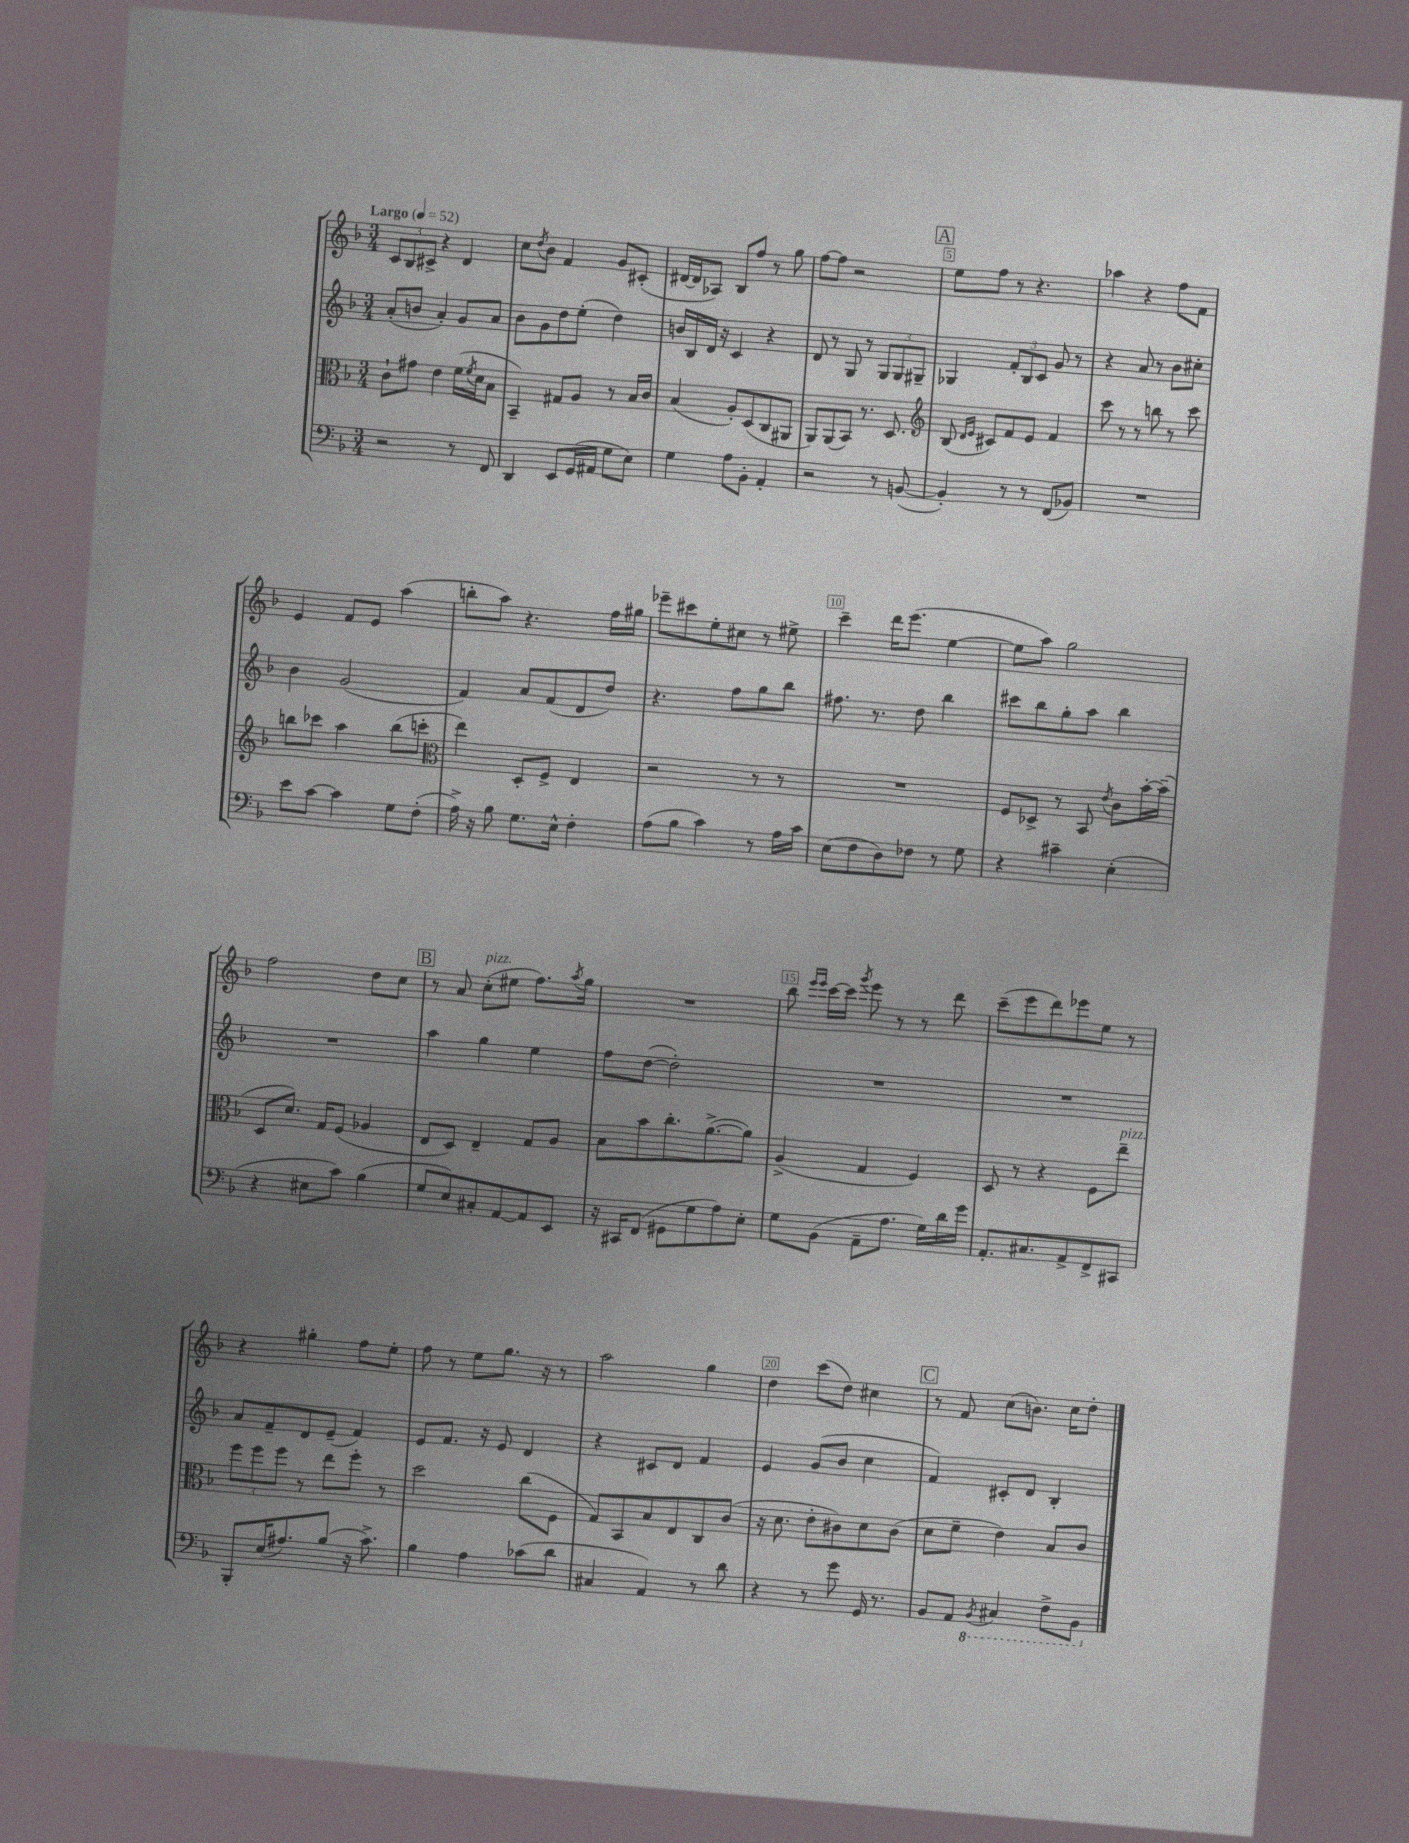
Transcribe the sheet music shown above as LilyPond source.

<<
\new StaffGroup <<
\new Staff = "s0" {
    \clef treble \key f \major \numericTimeSignature \time 3/4 \tempo "Largo" 4 = 52
    \tuplet 3/2 { c'8 bes8 cis'8-> } r4 d'4 |
    c''8 \acciaccatura { d''8 } bes'8 f'4 g'8 cis'8-.( |
    dis'16~ dis'16 aes8) bes8 f''8 r8 g''8 |
    f''8~ f''8 r2 |
    \mark \markup { \box "A" } e''8 f''8 r8 r4. |
    aes''4 r4 f''8 f'8 |
    e'4 f'8 e'8 a''4( |
    b''8-. a''8) r4. f''16 gis''16 |
    ees'''8-- cis'''8 e''8-. cis''8 r8 eis''8-> |
    c'''4-- d'''16 e'''8.( e''4~ |
    e''8 a''8) g''2 |
    f''2 d''8 c''8 |
    \mark \markup { \box "B" } r8 a'8 c''8-.^\markup { \italic "pizz." }( eis''8 f''8.) \acciaccatura { a''8 } g''16 |
    R2. |
    bes''8 \grace { e'''16 e'''16 } c'''16~ c'''16 \acciaccatura { g'''8 } e'''8 r8 r8 d'''8 |
    c'''8--( e'''8 d'''8) ees'''8 e''8 r8 |
    r4 gis''4-. f''8 e''8-. |
    f''8 r8 e''8 g''8. r16 r8 |
    a''2 g''4 |
    d''4 c'''8( d''8) cis''4 |
    \mark \markup { \box "C" } r8 f'8 c''8( b'8.) c''16 d''8-. \bar "|." |
}
\new Staff = "s1" {
    \clef treble \key f \major \numericTimeSignature \time 3/4
    a'8-.( b'8 a'4-.) g'8 a'8 |
    bes'8 g'8 d''8 e''8-.( d''4) |
    b'16 bes16 d'16 r16 c'4 r4 |
    d'8 r8 g8 r8 \tuplet 3/2 { g8 g8 gis8-- } |
    \mark \markup { \box "A" } ges4 \tuplet 3/2 { f'8-. bes8 c'8 } g'8 r8 |
    r4 a'8 r8 bes'8 cis''8-. |
    bes'4 g'2( |
    f'4) a'8 f'8( d'8 d''8) |
    r4. f''8 g''8 bes''8 |
    fis''8. r8. d''8 bes''4 |
    cis'''8 bes''8 g''8-. a''8 bes''4 |
    R2. |
    \mark \markup { \box "B" } a''4 g''4 e''4 |
    f''8 d''8~( d''2-.) |
    R2. |
    R2. |
    a'8 f'8-- d'8 e'8--( f'4) |
    e'8 f'8. r16 e'8 d'4 |
    r4 cis'8 d'8 f'4 |
    e'4 g'8( bes'8 c''4 |
    \mark \markup { \box "C" } f'4) cis'8-. d'8 bes4-. \bar "|." |
}
\new Staff = "s2" {
    \clef alto \key f \major \numericTimeSignature \time 3/4
    c'8-! gis'8 e'4 f'16( \acciaccatura { f'8 } d'16 bes8 |
    bes,4--) gis8 a8 r8 bes16 c'16 |
    bes4( a8-.) d8( c8 ais,8 |
    a,8) a,8( bes,8) r8. d8. |
    \mark \markup { \box "A" } \clef treble bes8( \grace { d'16 e'16 } cis'8) f'8 e'8 f'4 |
    c'''8 r8 r8 b''8 r8 c'''8 |
    b''8 ces'''8 a''4 b''8( c'''8-. |
    \clef alto e''4) d8-. f8-> e4 |
    r2 r8 r8 |
    R2. |
    f8 des8-> r8 bes,8 \acciaccatura { e'8 } c'8 bes'16~-. bes'16--( |
    d8 d'8.) g16 f8( aes4 |
    \mark \markup { \box "B" } e8 d8) e4-- g8 a8 |
    bes8 bes'8 c''8.-. a'8.~->( a'8) |
    a4->( g4 f4) |
    d8 r8 r4 f8 e''8--^\markup { \italic "pizz." } |
    \tuplet 3/2 { f''8 f''8 f''8 } r8 e''8 f''8-. r8 |
    d''2 c''8( f8 |
    g8) bes,8 bes8 e8 c8 c'8( |
    r16 d'8. e'8-. cis'8) d'8 cis'8( |
    \mark \markup { \box "C" } d'8 f'8-- e'4) bes8 c'8 \bar "|." |
}
\new Staff = "s3" {
    \clef bass \key f \major \numericTimeSignature \time 3/4
    r2 r8 f,8 |
    d,4 e,8 g,16( ais,16 g8 e8) |
    g4 a8 bes,8-. a,4-. |
    r2 r8 b,8~( |
    \mark \markup { \box "A" } b,4-.) r8 r8 f,8( bes,8) |
    R2. |
    e'8 c'8~ c'4 g8 f8-.( |
    a16->) r16 bes8 g8. e16-^ f4-. |
    a8( bes8 c'4) r8 a16 c'16 |
    e8( f8 d8) fes8 r8 g8 |
    r4 cis'4-- e4-.( |
    r4 eis8 c'8) bes4( |
    \mark \markup { \box "B" } g8 e8) cis8-. a,8~ a,8 e,8 |
    r16 cis,16 f,8( gis,8 g8 a8) e8-. |
    g8 bes,8( a,8-- a8. g16) d'16 g'16 |
    a,8.-. cis8. a,8-> f,8-> cis,8 |
    bes,,8-. e16( ais8.) bes8( r16 c'8.->) |
    bes4 a4 ces'8( d'8 |
    cis4 a,4) r8 d'8 |
    r4 r8 g'8 g,16 r8. |
    \mark \markup { \box "C" } bes,8 a,8 \ottava #-1 \acciaccatura { bes,,8 } cis,4 f,8-> bes,,8 \ottava #0 \bar "|." |
}
>>
>>
\layout { \context { \Score \override BarNumber.break-visibility = ##(#f #t #t) barNumberVisibility = #(every-nth-bar-number-visible 5) \override BarNumber.stencil = #(make-stencil-boxer 0.1 0.3 ly:text-interface::print) } }
